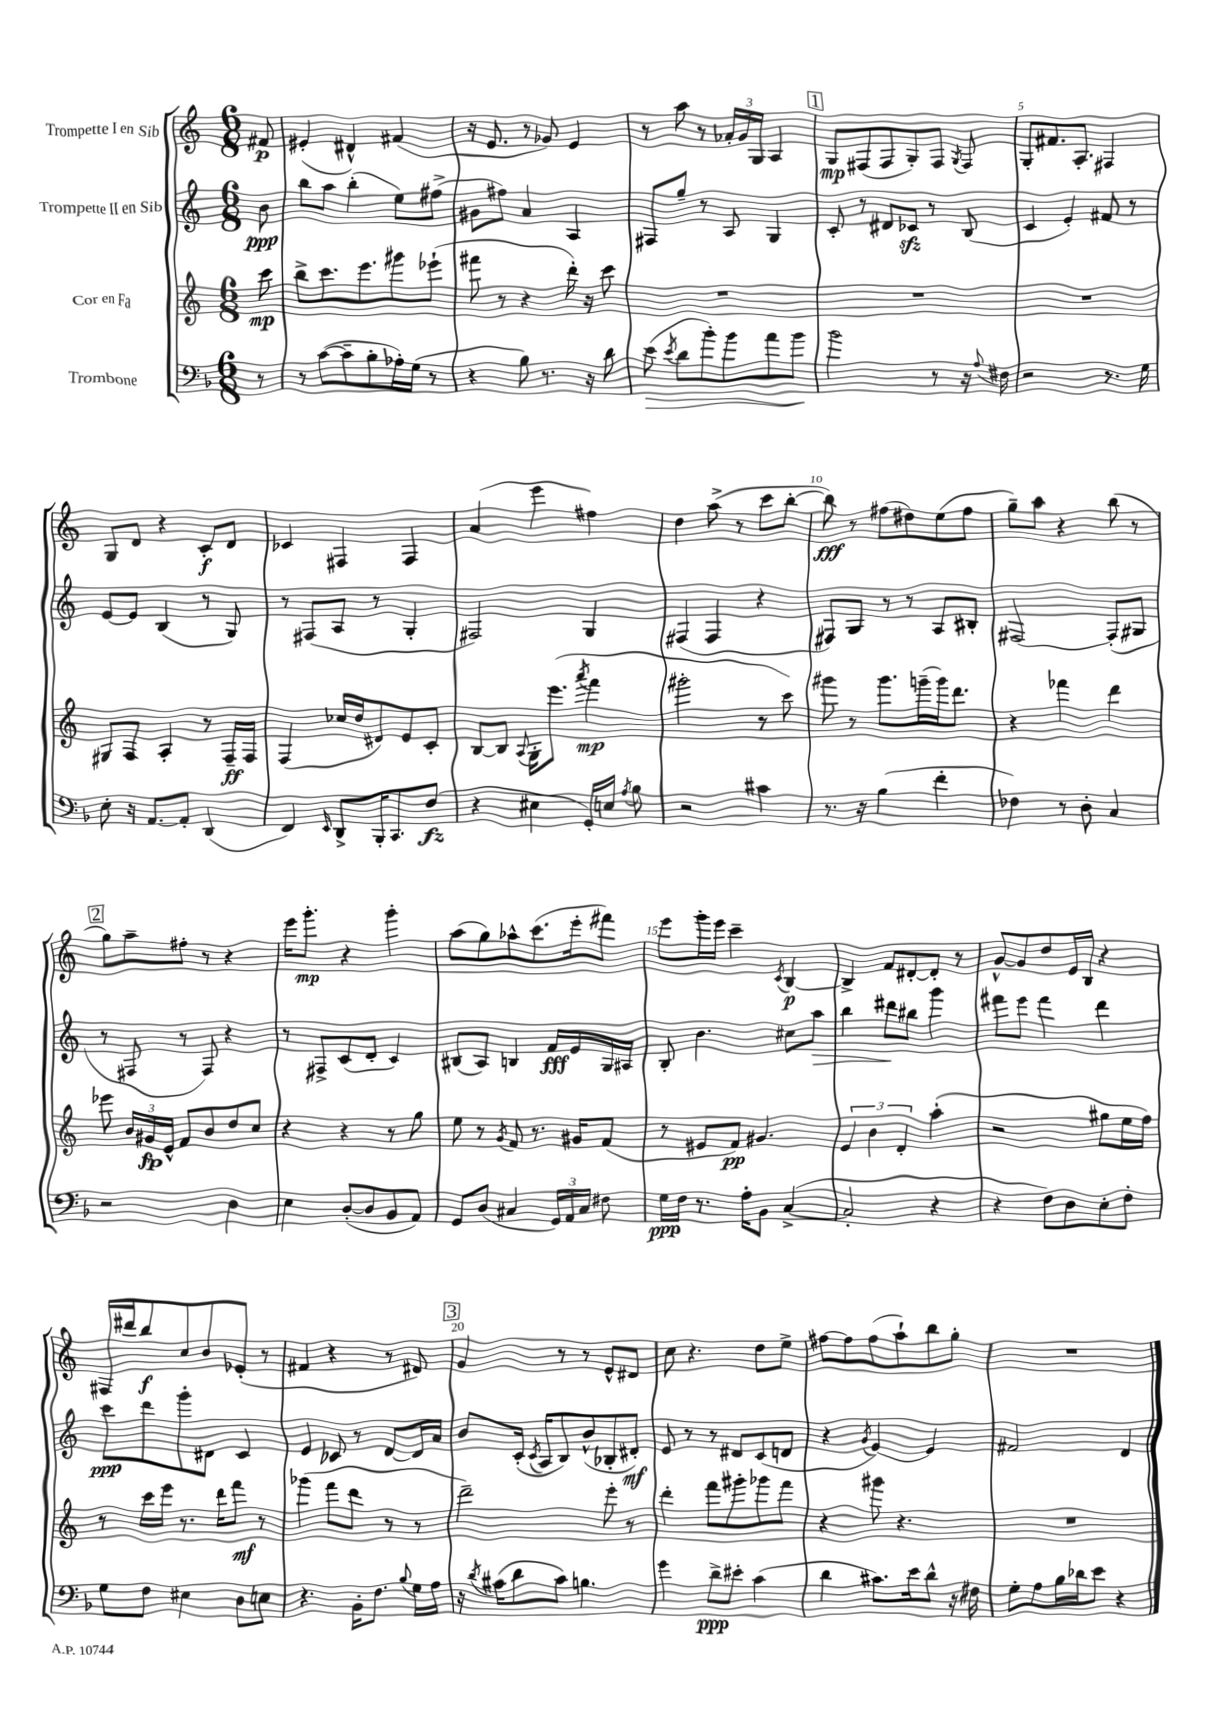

**kern	**dynam	**kern	**dynam	**kern	**dynam	**kern	**dynam
*part4	*part4	*part3	*part3	*part2	*part2	*part1	*part1
*staff4	*staff4	*staff3	*staff3	*staff2	*staff2	*staff1	*staff1
*I"Trombone	*	*I"Cor en Fa	*	*I"Trompette II en Sib	*	*I"Trompette I en Sib	*
*clefF4	*	*clefG2	*	*clefG2	*	*clefG2	*
*k[b-]	*	*k[]	*	*k[]	*	*k[]	*
*M6/8	*	*M6/8	*	*M6/8	*	*M6/8	*
=	=	=	=	=	=	=	=
8r	.	8ccc\	mp	8b\	ppp	8f#X/	p
=1	=1	=1	=1	=1	=1	=1	=1
8r	.	8bb^\L	.	8bb\L	.	(4e#X'/	.
([8c\L	.	8.ccc\	.	8aa\J	.	.	.
8c~\]	.	.	.	(4bb'\	.	4d#X^^/)	.
.	.	8.eee\	.	.	.	.	.
8B-'\	.	.	.	.	.	.	.
16A-X'\L)	.	8ggg#X\	.	8ee\L)	.	(4f#X/	.
(16G\JJ	.	.	.	.	.	.	.
8r	.	(8eee-X`\J	.	(8ff#X^\J	.	.	.
=2	=2	=2	=2	=2	=2	=2	=2
4r	.	8fff#X\	.	8g#X\L	.	16r	.
.	.	.	.	.	.	8.e/	.
.	.	8r	.	8ff#X\J)	.	.	.
8B-\)	.	4r	.	4a/	.	8r	.
8.r	.	.	.	.	.	8g-X/)	.
.	.	16ddd'\)	.	4A/	.	4e/	.
16r	.	16r	.	.	.	.	.
8d\	.	8ccc\	.	.	.	.	.
=3	=3	=3	=3	=3	=3	=3	=3
!	!LO:HP:b	!	!	!	!	!	!
(8e\	>	2.r	.	8F#X/L	.	8r	.
8qe/	.	.	.	.	.	.	.
8d\L	.	.	.	8gg~/J	.	8aa\	.
8b-'\)	.	.	.	8r	.	8r	.
8b-\	.	.	.	8A/	.	24a-X'/LL	.
.	.	.	.	.	.	24g/	.
.	.	.	.	.	.	24G/JJ	.
8a\	.	.	.	4G/	.	4A/	.
8b-\J	.	.	.	.	.	.	.
.	]	.	.	.	.	.	.
!!LO:REH:place=s1:t=1
=4	=4	=4	=4	=4	=4	=4	=4
2b-\	.	2.r	.	8c'/	.	8G/L	mp
.	.	.	.	8r	.	(8F#X/	.
.	.	.	.	8d#X/L	.	8F#/	.
.	.	.	.	8c-Xzz/J	.	8G'/)	.
8r	.	.	.	8r	.	8F#/J	.
.	.	.	.	.	.	8qG/	.
16r	.	.	.	(8B/	.	8F#/	.
8qqA/	.	.	.	.	.	.	.
16F#X\	.	.	.	.	.	.	.
=5	=5	=5	=5	=5	=5	=5	=5
2r	.	2.r	.	4c/	.	8G'/L	.
.	.	.	.	.	.	8.f#X/	.
.	.	.	.	4e'/)	.	.	.
.	.	.	.	.	.	8.A'/J	.
8.r	.	.	.	8f#X/	.	4F#X/	.
.	.	.	.	8r	.	.	.
16G\	.	.	.	.	.	.	.
!!LO:LB:g=z
=6	=6	=6	=6	=6	=6	=6	=6
8E'\	.	8G#X/L	.	[8e/L	.	8G/L	.
16r	.	8F/J	.	8e/J]	.	8d/J	.
[8.AA/L	.	.	.	.	.	.	.
.	.	4A'/	.	(4B/	.	4r	.
8AA'/J]	.	.	.	.	.	.	.
(4DD/	.	8r	.	8r	.	8c'/L	f
.	.	16F~/LL	ff	8G/)	.	8d/J	.
.	.	16F/JJ	.	.	.	.	.
=7	=7	=7	=7	=7	=7	=7	=7
4FF/)	.	(4F/	.	8r	.	4c-X/	.
.	.	.	.	(8F#X/L	.	.	.
16qqEE/	.	.	.	.	.	.	.
8DD^/L	.	16cc-X/LL	.	8A/J	.	4F#X/	.
.	.	16dd/J	.	.	.	.	.
16BBB-'/K	.	8d#X/)	.	8r	.	.	.
8.CC/	.	.	.	.	.	.	.
.	.	8e/	.	4G'/	.	4F#/	.
(8F/J	fz	8c'/J	.	.	.	.	.
=8	=8	=8	=8	=8	=8	=8	=8
4r	.	[8B/L	.	2F#X/)	.	(4a/	.
.	.	8B/J]	.	.	.	.	.
.	.	8qqA/	.	.	.	.	.
4E#X\	.	16G'\KL	.	.	.	4eee\	.
.	.	(8.eee\J	.	.	.	.	.
.	.	8qaaa/	.	.	.	.	.
16GG'/LL)	.	4fff\	mp	4G/	.	4ff#X\)	.
16En/JJ	.	.	.	.	.	.	.
8qA/	.	.	.	.	.	.	.
8B-\	.	.	.	.	.	.	.
=9	=9	=9	=9	=9	=9	=9	=9
2r	.	2ggg#X'\	.	(4F#X/	.	4dd\	.
.	.	.	.	4F#/	.	(8aa^\	.
.	.	.	.	.	.	8r	.
4c#X\	.	8r	.	4r	.	8ccc\L	.
.	.	8ccc\)	.	.	.	[8bb'\J	.
=10	=10	=10	=10	=10	=10	=10	=10
8.r	.	8ggg#X\	.	8F#X/L)	.	8bb\])	fff
.	.	8r	.	8G/J	.	8r	.
16r	.	.	.	.	.	.	.
(4B-\	.	8.ggg#\L	.	8r	.	(8ff#X\L	.
.	.	.	.	8r	.	8dd#X\)	.
.	.	(16gggn~\L	.	.	.	.	.
4f'\	.	16ggg\J)	.	8A/L	.	(8ee\	.
.	.	8.ddd\J	.	.	.	.	.
.	.	.	.	8B#X'/J	.	8ff#\J	.
=11	=11	=11	=11	=11	=11	=11	=11
4F-X\)	.	4r	.	[2F#X/	.	8gg~\L)	.
.	.	.	.	.	.	8aa\J	.
8r	.	4fff-X\	.	.	.	4r	.
8D'\	.	.	.	.	.	.	.
4C/	.	4ddd\	.	(8F#'/L]	.	(8bb\	.
.	.	.	.	8G#X/J	.	8r	.
!!LO:LB:g=z
!!LO:REH:place=s1:t=2
=12	=12	=12	=12	=12	=12	=12	=12
2r	.	8eee-X\	.	8r	.	8gg\L)	.
.	.	24b/LL	.	8F#X/	.	8aa~\	.
.	.	24g#X/	fp	.	.	.	.
.	.	24e^^/JJ	.	.	.	.	.
.	.	8f/L	.	8r	.	8ff#X'\J	.
.	.	8b/	.	8F#/)	.	8r	.
4D\	.	8dd/	.	4r	.	4r	.
.	.	8cc/J	.	.	.	.	.
=13	=13	=13	=13	=13	=13	=13	=13
4E\	.	4r	.	8r	.	16eee\KL	.
.	.	.	.	.	.	8.ggg'\J	mp
.	.	.	.	8F#X^/L	.	.	.
([8D'/L	.	4r	.	(8c/	.	4r	.
8D/]	.	.	.	8d'/J	.	.	.
8BB-/	.	8r	.	4c/)	.	4ggg'\	.
8AA/J)	.	8gg\	.	.	.	.	.
=14	=14	=14	=14	=14	=14	=14	=14
8GG/L	.	8ee\	.	(8B#X/L	.	(8aa\L	.
(8D/J	.	8r	.	8A/J)	.	8gg\)	.
.	.	8qg/	.	.	.	.	.
4C#X/	.	8f/	.	4Bn/	.	8aa-X^^\	.
.	.	8.r	.	.	.	(8.ccc\	.
24GG/LL)	.	.	.	16f/LL	fff	.	.
24AA/	.	.	.	.	.	.	.
.	.	16g#X/KL	.	16e/	.	16eee'\k	.
24C#/JJ	.	.	.	.	.	.	.
8F#X\	.	(8f/J	.	16G/	.	8fff#X\J)	.
.	.	.	.	16A#X/JJ	.	.	.
=15	=15	=15	=15	=15	=15	=15	=15
16G\LL	ppp	8r	.	8B'/	.	8eee\L	.
16F\JJ	.	.	.	.	.	.	.
8.r	.	8e#X/L	.	4.b\	.	16ggg'\L	.
.	.	.	.	.	.	16eee\JJ	.
.	.	8f/J)	pp	.	.	4ccc~\	.
16A'\KL	.	.	.	.	.	.	.
8BB-\J	.	4.g#X/	.	.	.	.	.
.	.	.	.	.	.	8qc/	.
([4C^/	.	.	.	8cc#X\L	.	[4B/	p
!	!	!	!	!	!LO:HP:b	!	!
.	.	.	.	8aa\J	>	.	.
=16	=16	=16	=16	=16	=16	=16	=16
2C'/]	.	6e/	.	4bb\	.	4B^/]	.
.	.	6b\	.	.	.	.	.
.	.	.	.	8ddd#X\L	.	8f/L	.
.	.	6d'/	.	.	.	.	.
.	.	.	.	8bb#X\J	]	[8d#X'/	.
4r	.	(4aa'\	.	4ggg\	.	8d#'/J]	.
.	.	.	.	.	.	8r	.
=17	=17	=17	=17	=17	=17	=17	=17
4r	.	2r	.	8fff#X\L	.	[8g^^/L	.
.	.	.	.	8eee\J	.	8g/]	.
8F\L)	.	.	.	4fff#\	.	8dd/	.
8D\	.	.	.	.	.	16e/L	.
.	.	.	.	.	.	16B/JJ	.
8E'\	.	8gg#X\L	.	4ddd\	.	4r	.
8F'\J	.	16ee\L	.	.	.	.	.
.	.	16ff\JJ)	.	.	.	.	.
!!LO:LB:g=z
=18	=18	=18	=18	=18	=18	=18	=18
8G\L	.	8r	.	8ccc\L	ppp	16F#X/LL	.
.	.	.	.	.	.	16ddd#X/J	.
8F\J	.	16ccc\LL	.	8ddd\	.	8bb/	f
.	.	16eee\JJ	.	.	.	.	.
4E#X\	.	8.r	.	8ggg'\	.	8cc/	.
.	.	.	.	8d#X\J	.	8b/	.
.	.	16ddd\KL	.	.	.	.	.
8D\L	.	8fff\J	mf	4c/	.	(8e-X'/J	.
8En\J	.	8r	.	.	.	8r	.
=19	=19	=19	=19	=19	=19	=19	=19
4.r	.	(4ggg-X\	.	4e/	.	4f#X/	.
.	.	8fff\L	.	8c-X/	.	4r	.
16BB-'\KL	.	8ddd\J	.	8r	.	.	.
8.F\J	.	.	.	.	.	.	.
.	.	8r	.	[8d/L	.	8r	.
8qqB-/	.	.	.	.	.	.	.
16G\LL	.	8r	.	16d/L]	.	8d#X/)	.
16A\JJ	.	.	.	16a/JJ	.	.	.
!!LO:REH:place=s1:t=3
=20	=20	=20	=20	=20	=20	=20	=20
16r	.	2ddd~\)	.	8b/L	.	4g/	.
8qd/	.	.	.	.	.	.	.
(16c#X\KL	.	.	.	.	.	.	.
8d\	.	.	.	(16c'/Jk	.	.	.
.	.	.	.	8qc/	.	.	.
.	.	.	.	16A/KL	.	.	.
8c#\J)	.	.	.	8B/)	.	8r	.
4.Bn\	.	.	.	(8b^^/	.	8r	.
.	.	8eee'\	.	8B-X'/	.	8e^^/L	.
.	.	8r	.	8d#X'/J)	mf	8d#X/J	.
=21	=21	=21	=21	=21	=21	=21	=21
4g\	.	4ddd'\	.	8e/	.	8cc\	.
.	.	.	.	8r	.	4.r	.
8d^\L	ppp	8fff\L	.	8r	.	.	.
8e#X'\J	.	8ggg#X'\	.	8d#X/L	.	.	.
(4c\	.	8ggg-X\	.	(8c/	.	8dd\L	.
.	.	8fff\J	.	8dn/J	.	8ee^\J	.
=22	=22	=22	=22	=22	=22	=22	=22
4d\	.	4r	.	4r	.	[8ff#X\L	.
.	.	.	.	.	.	8ff#\]	.
.	.	.	.	8qg/	.	.	.
8.c#X\L)	.	8ggg#X\	.	[4e/)	.	(8ff#\	.
.	.	4.r	.	.	.	8aa`\)	.
16e\k	.	.	.	.	.	.	.
8d^^\J	.	.	.	4e/]	.	8bb\	.
16r	.	.	.	.	.	8gg'\J	.
16F#X\	.	.	.	.	.	.	.
=23	=23	=23	=23	=23	=23	=23	=23
8G'\L	.	2.r	.	2f#X/	.	2.r	.
8A\	.	.	.	.	.	.	.
16B-\L	.	.	.	.	.	.	.
16d-X\J	.	.	.	.	.	.	.
8e\J	.	.	.	.	.	.	.
4r	.	.	.	4d/	.	.	.
==	==	==	==	==	==	==	==
*-	*-	*-	*-	*-	*-	*-	*-
